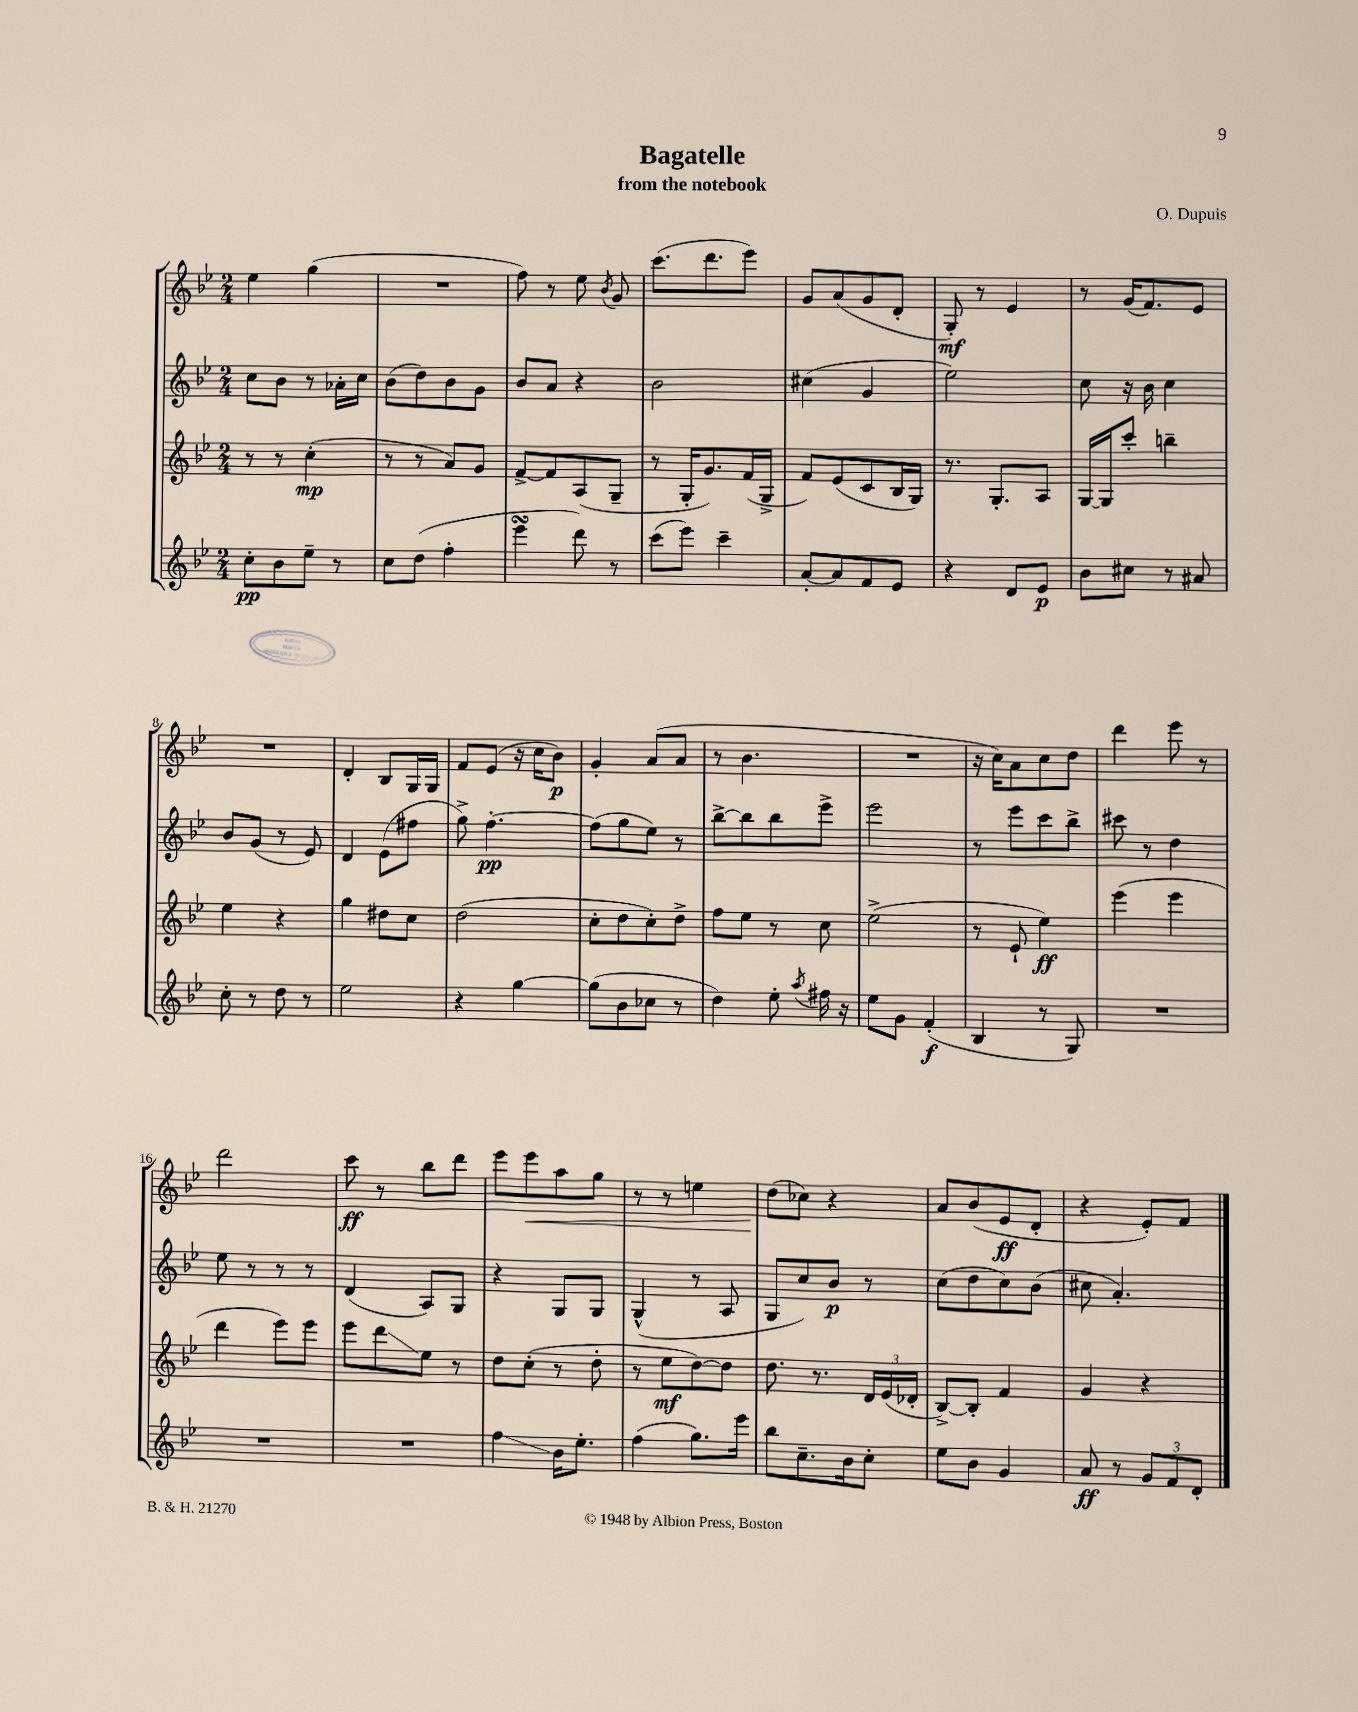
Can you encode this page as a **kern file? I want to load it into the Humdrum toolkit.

**kern	**kern	**kern	**kern
*staff4	*staff3	*staff2	*staff1
*clefG2	*clefG2	*clefG2	*clefG2
*k[b-e-]	*k[b-e-]	*k[b-e-]	*k[b-e-]
*M2/4	*M2/4	*M2/4	*M2/4
8cc'	8r	8cc	4ee-
8b-	8r	8b-	.
8ee-~	(4cc'	8r	(4gg
8r	.	16a-'	.
.	.	16cc	.
=	=	=	=
8cc	8r	(8b-	2r
(8dd	8r	8dd)	.
4ff'	8a)	8b-	.
.	8g	8g	.
=	=	=	=
4eee-	[8f^	8b-	8ff)
.	8f]	8a	8r
8ddd)	(8A	4r	8ee-
.	.	.	8qb-
8r	8G~	.	8g
=	=	=	=
(8ccc	8r	2b-	(8.ccc
8eee-)	16G'	.	.
.	8.g)	.	8.ddd
4ccc~	.	.	.
.	(16f	.	8eee-)
.	16G^	.	.
=	=	=	=
[8a'	8f)	(4cc#	8g
8a]	(8e-	.	(8a
8f	8c	4g	8g
8e-	16B-	.	8d'
.	16G)	.	.
=	=	=	=
4r	8.r	2ee-)	8G')
.	.	.	8r
.	8.G'	.	.
8d	.	.	4e-
8e-	8A	.	.
=	=	=	=
8b-	[16G	8cc	8r
.	16G]	.	.
8cc#	8ccc'	16r	(16g
.	.	16b-	8.f)
8r	4bb~	4cc	.
8a#	.	.	8e-
=	=	=	=
8cc'	4ee-	8b-	2r
8r	.	(8g	.
8dd	4r	8r	.
8r	.	8e-)	.
=	=	=	=
2ee-	4gg	4d	4d'
.	8dd#	(8e-	8B-
.	8cc	8ff#	16G
.	.	.	16G
=	=	=	=
4r	(2dd	8gg^)	8f
.	.	[4.ff'	(8e-
[4gg	.	.	16r
.	.	.	16cc
.	.	.	8b-)
=	=	=	=
(8gg]	8cc'	(8ff]	4g'
8b-	8dd	8gg	.
8cc-	8cc')	8ee-)	(8a
8r	8dd^	8r	8a
=	=	=	=
4dd)	8ff	[8bb-^	8r
.	8ee-	8bb-]	4.b-
8ee-'	8r	8bb-	.
8qaa	.	.	.
16ff#	8cc	8eee-^	.
16r	.	.	.
=	=	=	=
8ee-	(2ee-^	2eee-	2r
8g	.	.	.
(4f'	.	.	.
=	=	=	=
4B-	8r	8r	16r
.	.	.	16cc)
.	8e-`	8eee-	8a
8r	4ee-)	8ccc	8cc
8G)	.	8bb-^	8dd
=	=	=	=
2r	(4eee-	8ccc#	4ddd
.	.	8r	.
.	4eee-	4dd	8eee-
.	.	.	8r
=	=	=	=
2r	4ddd	8ee-	2ddd
.	.	8r	.
.	8eee-)	8r	.
.	8eee-	8r	.
=	=	=	=
2r	8eee-	(4d	8ccc
.	8ddd	.	8r
.	8ee-	8A)	8bb-
.	8r	8G	8ddd
=	=	=	=
4ff	8dd	4r	8eee-
.	(8cc'	.	8eee-
16b-	8r	8G	8aa
8.ee-'	.	.	.
.	8dd'	8G	8gg
=	=	=	=
(4ff	8r	(4G^^	8r
.	8ee-	.	8r
8.gg)	[8dd)	8r	4ee
.	8dd]	8A	.
16eee-	.	.	.
=	=	=	=
8bb-	8.dd	8G	(8dd
8.cc~	.	8cc)	8cc-)
.	8.r	.	.
.	.	8b-	4r
16b-	.	.	.
8cc'	24d	8r	.
.	(24e-	.	.
.	24d-'	.	.
=	=	=	=
8ee-	[8B-^)	(8cc	8a
8b-	8B-']	8dd	(8b-
4g	4f	8cc)	8e-
.	.	(8b-	8d'
=	=	=	=
8a	4g	8cc#	4r
8r	.	4.a')	.
12g	4r	.	8e-')
12f	.	.	.
.	.	.	8f
12d'	.	.	.
==	==	==	==
*-	*-	*-	*-
